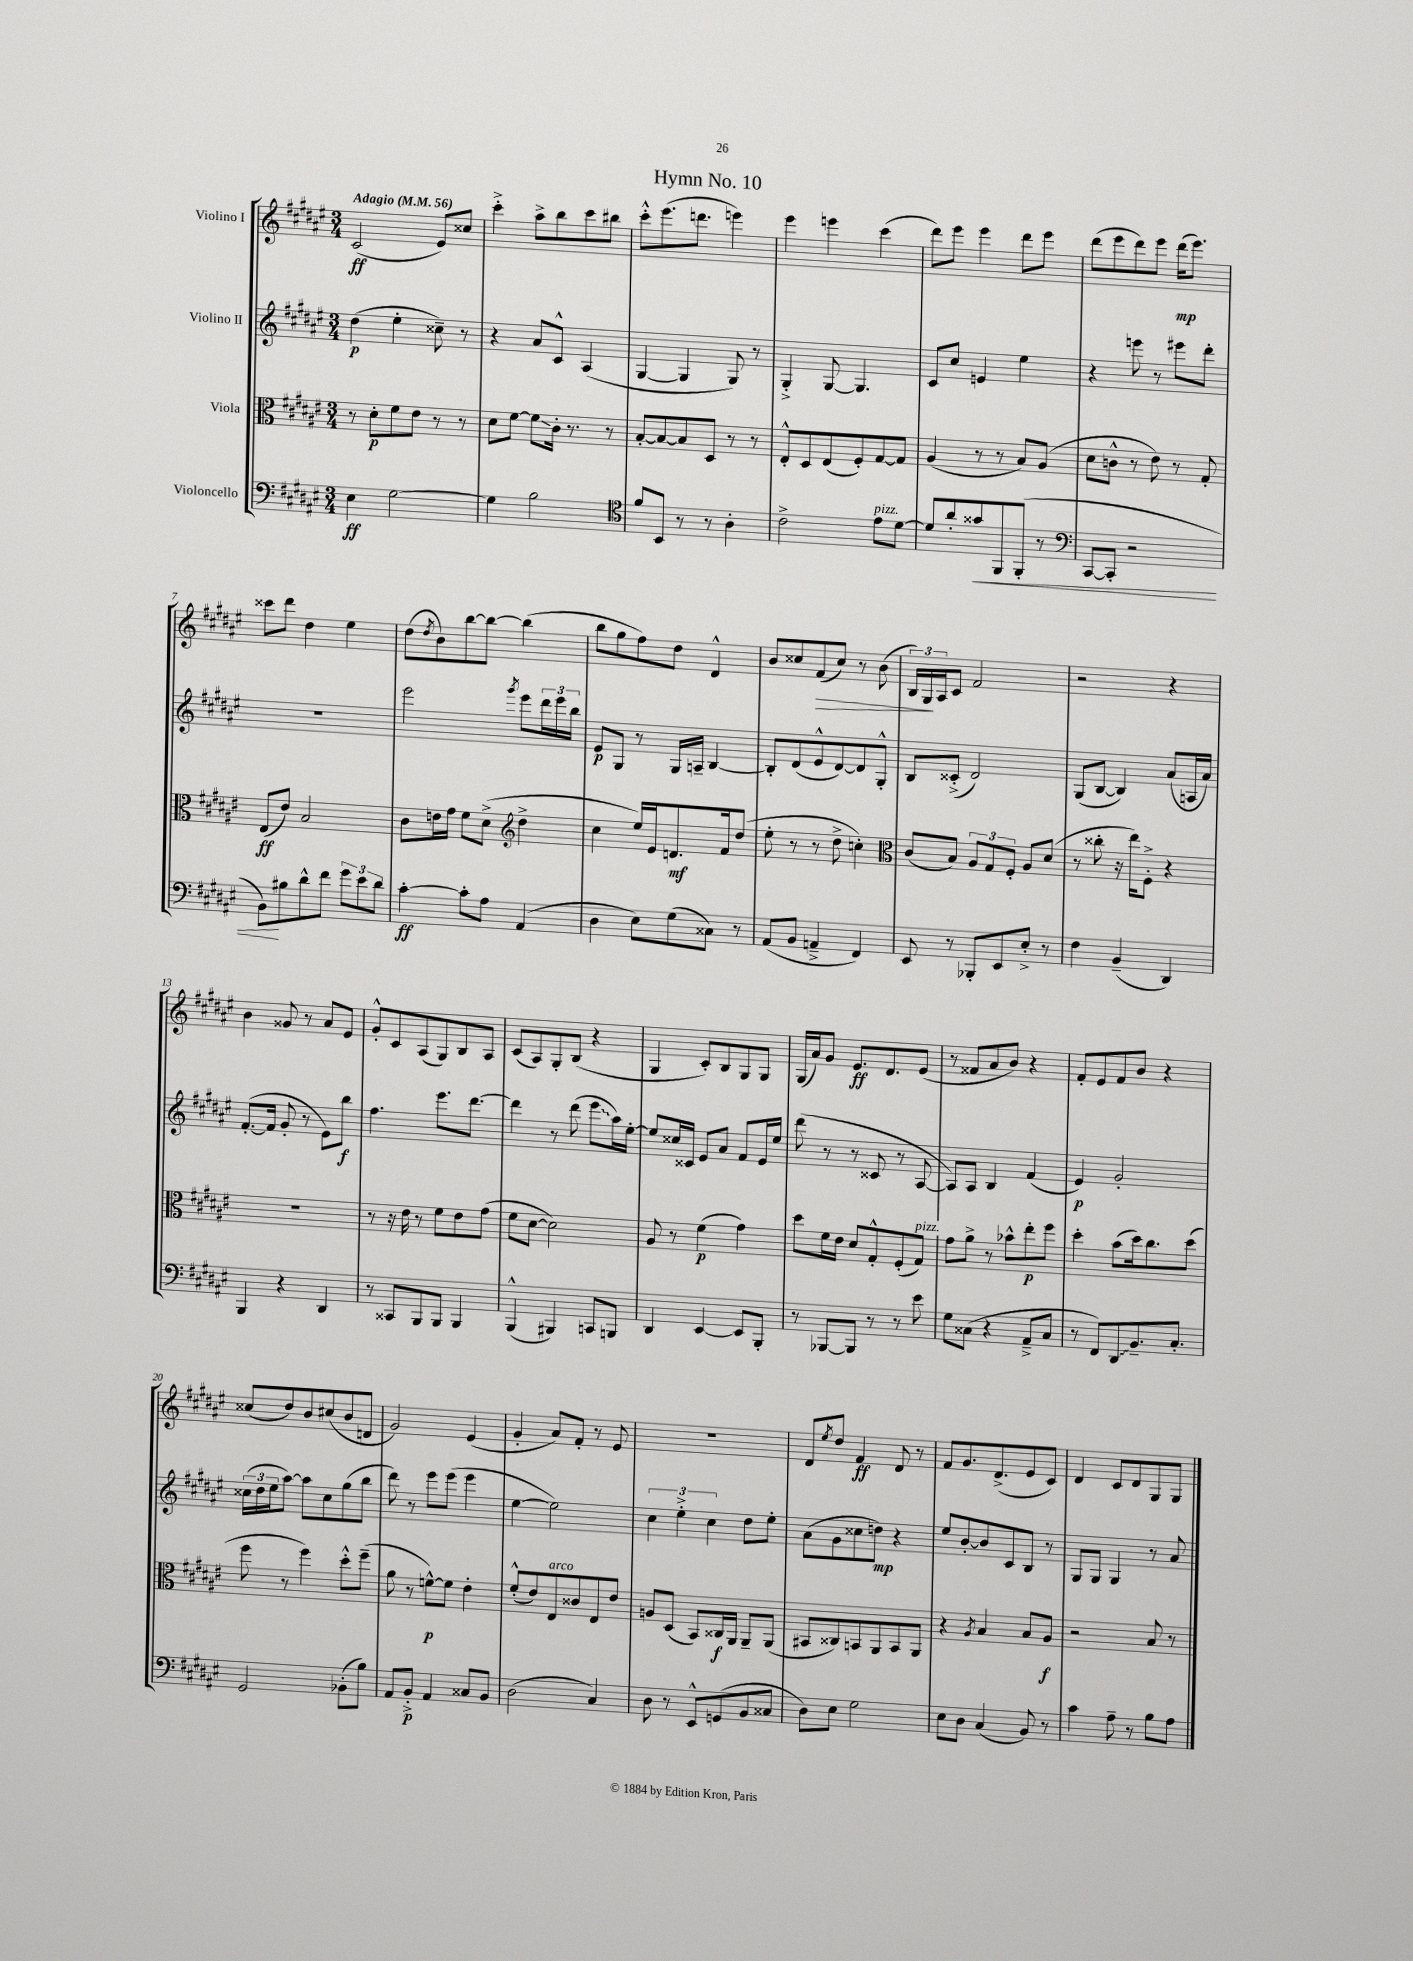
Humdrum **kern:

**kern	**kern	**kern	**kern
*staff4	*staff3	*staff2	*staff1
*clefF4	*clefC3	*clefG2	*clefG2
*k[f#c#g#d#a#e#]	*k[f#c#g#d#a#e#]	*k[f#c#g#d#a#e#]	*k[f#c#g#d#a#e#]
*M3/4	*M3/4	*M3/4	*M3/4
*MM56	*MM56	*MM56	*MM56
4E#	8r	(4dd#	(2c#
.	8d#'	.	.
[2G#	8f#	4ee#'	.
.	8e#	.	.
.	8r	8cc##~)	8e#)
.	8r	8r	8cc##
=	=	=	=
4G#]	8d#	4r	4ccc#'^
.	[8f#	.	.
2B	8f#]	8a#	8aa#^
.	16c#'	8c#^^	8bb
.	8.r	.	.
.	.	(4A#	8ccc#
.	8r	.	8bb#
=	=	=	=
*clefC4	*	*	*
8f#	[8B'	[4G#	8ccc#'^^
8BB	8B_	.	(8.eee#
8r	8B]	4G#]	.
.	.	.	8.ddd
8r	8D#	.	.
4A#'	8r	8G#)	4eee)
.	8r	8r	.
=	=	=	=
2c#^	8E#'^^	4G#'^	4eee#
.	8D#	.	.
.	(8E#	[8G#	4eee
.	8F#')	4.G#]	.
8e#	[8G#	.	(4ccc#
[8d#	8G#]	.	.
=	=	=	=
8d#]	(4A#	8c#	8ddd#)
8a#'	.	8cc#	8eee#
8g##	8r	4e	4eee#
8FF#	8r	.	.
(8FF#'	8B)	4ee#	8ddd#
8r	(8A#	.	8eee#
=	=	=	=
*clefF4	*	*	*
[8CC#	8d#	4r	(8ddd#
8CC#']	8c^^	.	8eee#
2r	8r	8eee	8ddd#)
.	8e#)	8r	8eee#
.	8r	8eee#	(16ddd#
.	.	.	8.eee#)
.	8G#'	8ddd#'	.
=	=	=	=
8BB)	(8E#	2.r	8ccc##
8B#	8e#)	.	8ddd#
8d#^^	2B	.	4dd#
8f#	.	.	.
12g#	.	.	4ee#
12e#	.	.	.
12d#	.	.	.
=	=	=	=
[4c#'	8c#	2eee#	(8dd#
.	.	.	8qdd#
.	16e	.	8b)
.	16g#	.	.
8c#']	8f#	.	[8bb
8A#	(8d#^	.	8bb_
*	*clefG2	*	*
.	.	8qggg#	.
(4AA#	4dd#^	8eee#	(4bb]
.	.	24ddd#	.
.	.	24eee#	.
.	.	24bb	.
=	=	=	=
4D#	4cc#	8e#	8bb
.	.	8G#	8gg#
8E#)	16ee#)	8r	8ff#)
.	16e#	.	.
(8G#	8.d	16G#	8dd#
.	.	16A~	.
8C##)	.	[4B	4d#^^
.	16f#	.	.
8r	(8dd#	.	.
=	=	=	=
(8AA#	8ee#'	8B']	8b
8BB	8r	(8d#	8cc##
4AA~^	8r	8e#^^	(8f#
.	8dd#^	[8d#)	8cc##)
4FF#)	4cc')	8d#]	8r
.	.	8G#'^^	(8b
=	=	=	=
*	*clefC3	*	*
8EE#	(8c#	8B	24B)
.	.	.	24G#
.	.	.	24A#
8r	8B)	(8c##'^	8c#
8BBB-'	12A#	2d#)	2f#
.	12G#	.	.
8EE#	.	.	.
.	12F#'	.	.
8E#'^	8A#	.	.
8r	(8d#	.	.
=	=	=	=
4F#	8r	(8G#	2r
.	8cc##'	[8B	.
(4BB~	16r	4B])	.
.	16ee#)	.	.
.	8F#'^	.	.
4DD#)	4r	(8a#	4r
.	.	16A	.
.	.	16a#)	.
=	=	=	=
4BBB	2.r	([8.f#'	4b
.	.	16f#]	.
4r	.	8g#'	8g##
.	.	8r	8r
4DD#	.	8e#)	8a#
.	.	8bb	8e#
=	=	=	=
8r	8r	4.ff#	8g#'^^
8CC##	16r	.	8c#
.	16e#	.	.
8BBB	8r	.	(8A#
8BBB	8f#	8.eee#	8G#)
4BBB	8e#	.	8B
.	.	[8.ddd#	.
.	(8g#	.	8A#
=	=	=	=
(4BBB^^	8f#	4ddd#]	(8c#
.	[8d#	.	8A#)
4BBB#)	2d#])	8r	8G#'
.	.	(8ddd#	(8B
8CC	.	8eee#	4r
8BBB	.	16aa#)	.
.	.	[16ee#'	.
=	=	=	=
4DD#	8A#	8ee#]	4G#
.	8r	16cc##	.
.	.	16c##	.
[4EE#	(4f#	8e#	8c#')
.	.	8a#	8B
8EE#]	4g#)	8f#	8G#
8BBB'	.	16e#	8G#
.	.	16ee#	.
=	=	=	=
8r	8dd#	(8ddd#	(16G#
.	.	.	16a#)
[8BBB-	16f#	8r	8g#
.	16e#	.	.
8BBB-]	8d#	8r	8.e#
8r	8G#'^^	8c##	.
.	.	.	8.d#
8r	(8F#'	8r	.
8e#	8G#)	[8A#	(8e#
=	=	=	=
8G#	8g#	8A#])	8r
(8C##	8a#^	8A#	8f##
4r	8r	4B	8a#
.	8b-^^	.	8b)
8AA#~^	8ee#'	(4f#	4r
8C##	8ff#	.	.
=	=	=	=
8r	4dd#'	4e#)	8f#'
8FF#)	.	.	8e#
8DD#	(8b	2g#'	8f#
8.BB~	16dd#)	.	8b
.	8.cc#	.	.
.	.	.	4r
8.C#'	.	.	.
.	(8dd#	.	.
=	=	=	=
2GG#	8ff#	(24cc##	(8cc##
.	.	24dd#	.
.	.	24ee#	.
.	8r	[8aa#)	8dd#)
.	4ff#)	8aa#]	8b
.	.	8cc##	(8cc#
(8BB-'	8dd#'^^	(8gg#	8b
8B)	(8ff#~	8bb	8d
=	=	=	=
8AA#	8a#	8ddd#)	2g#)
8BB'^	8r	8r	.
4AA#	[8f^^)	8eee#	.
.	8f]	(8eee#	.
8C##	4e#'	4eee#	(4e#
8BB	.	.	.
=	=	=	=
(2D#	(8f#'^^	[4ee#	4g#'
.	8e#)	.	.
.	8E#	2ee#])	8a#)
.	8c##	.	8f#'
4C#)	8E#	.	8r
.	8e#	.	8e#
=	=	=	=
8D#	8A	6cc#	2.r
8r	(8D#	.	.
.	.	6ee#'^	.
8EE#^^	8BB)	.	.
.	.	6cc#	.
(8GG	16C##	.	.
.	16AA#	.	.
8BB	8AA#~	8dd#	.
8C##	(8AA#	8ee#'	.
=	=	=	=
8D#)	8BB#	(8a#	8d#
.	.	.	8qee#
8E#	8C##)	8g#	8dd#
2G#	8BB	8cc##	4f#
.	8AA#	8dd)	.
.	8BB	4r	8d#
.	8AA#	.	8r
=	=	=	=
8E#	4r	8ee#	8f#
8D#	.	[8b'	8.g#
.	8qA#	.	.
(4C#	4B	8b]	.
.	.	.	(8.d#^
.	.	8c#	.
8BB)	8B	8B	8e#
8r	8A#	8r	8c#)
=	=	=	=
4c#	2r	8G#	4d#
.	.	8G#	.
8A#~	.	4G#	8c#
8r	.	.	8d#
8B	8B	8r	8G#
8A#	8r	8a#	8G#
==	==	==	==
*-	*-	*-	*-
